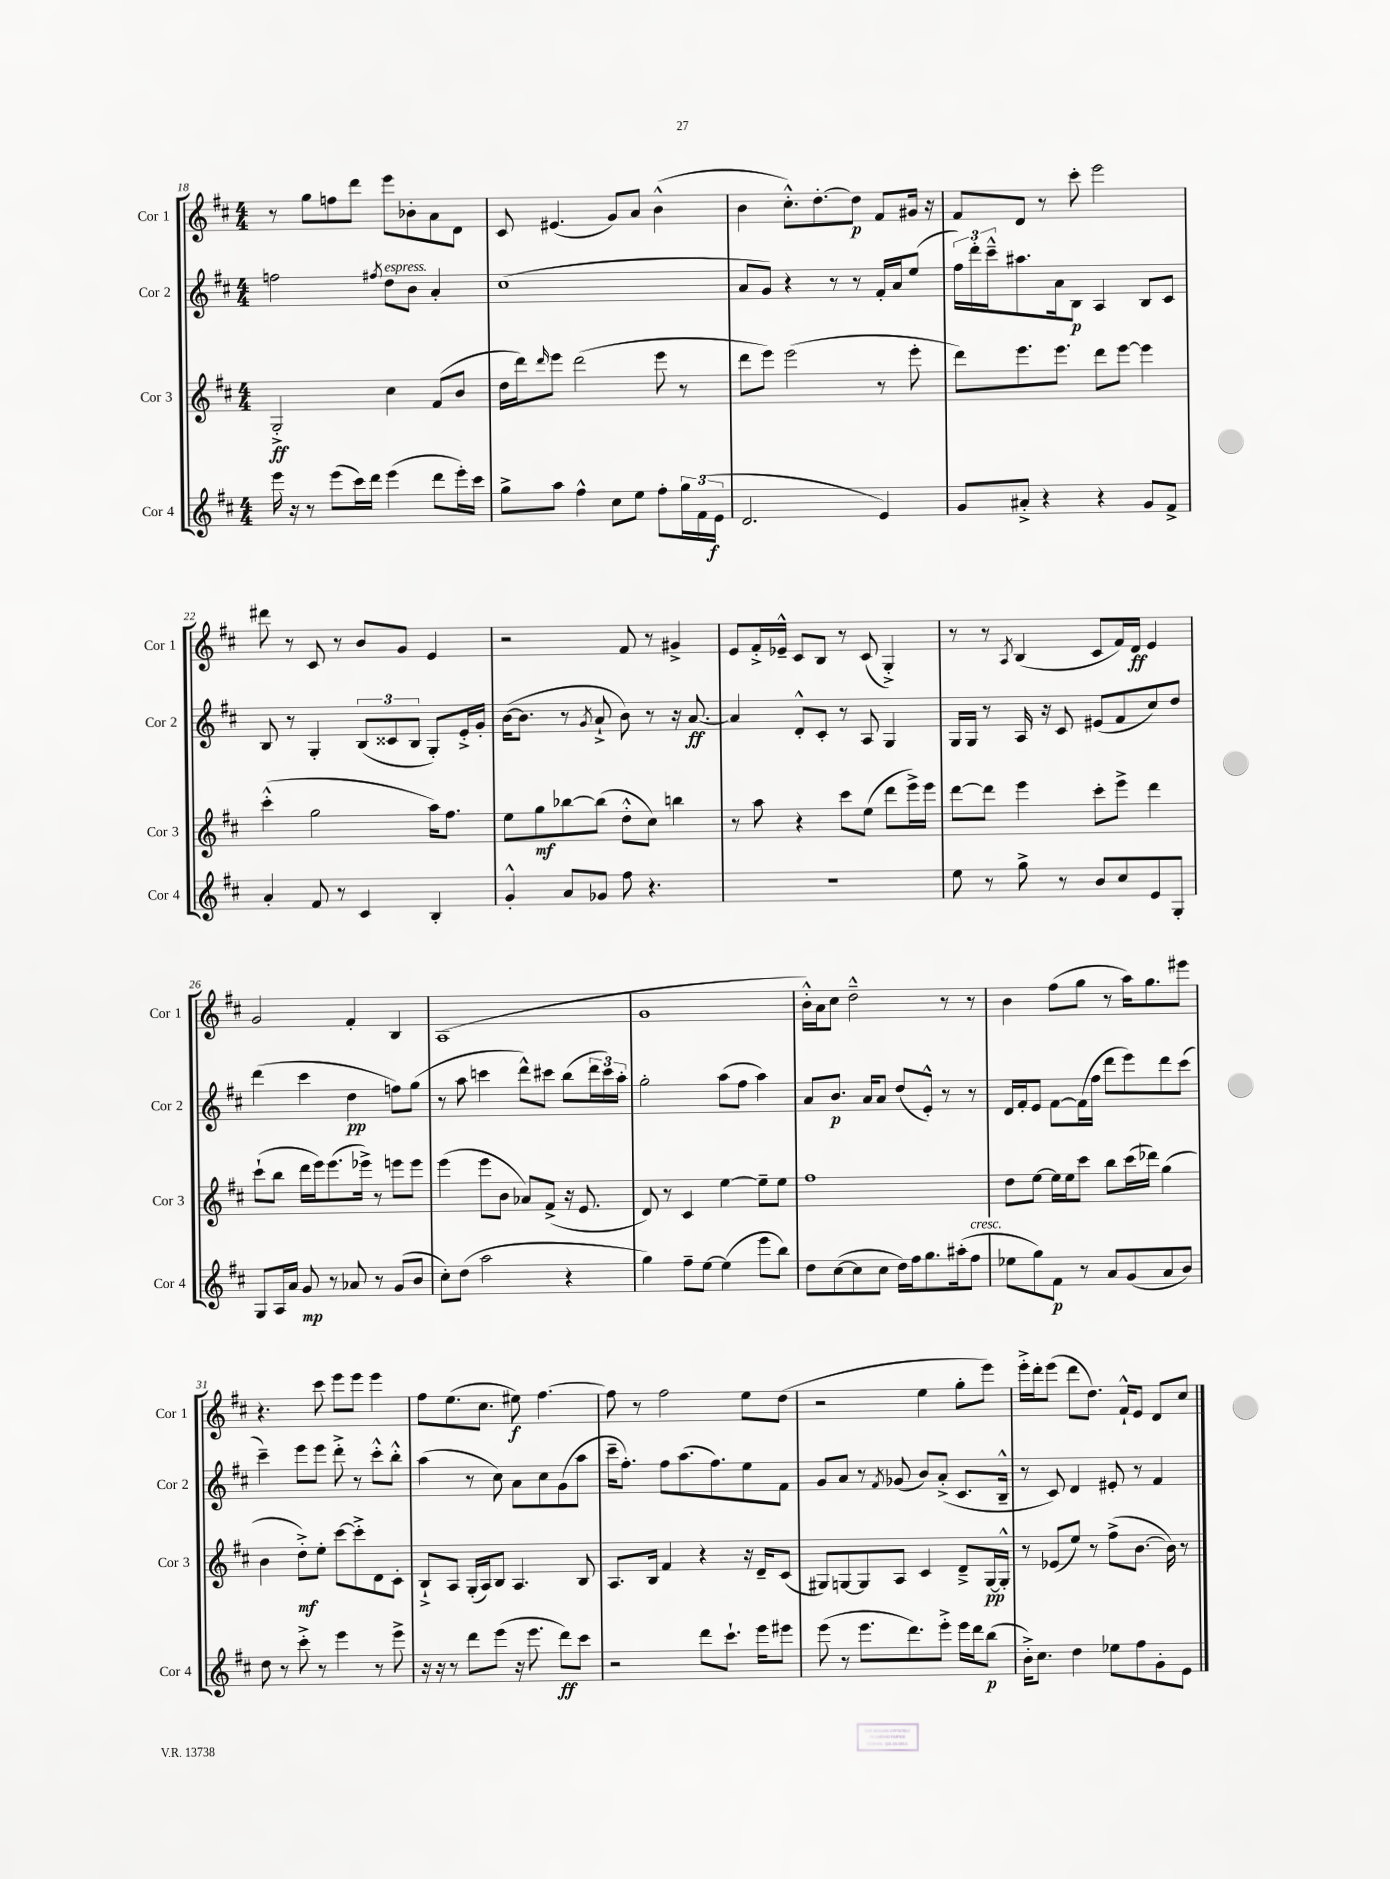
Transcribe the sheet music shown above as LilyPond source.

<<
\new StaffGroup <<
\new Staff = "s0" \with { instrumentName = "Cor 1" shortInstrumentName = "Cor 1" } {
    \clef treble \key d \major \numericTimeSignature \time 4/4
    r8 g''8 f''8 d'''8 e'''8 bes'8-. a'8 d'8 |
    cis'8 eis'4.( g'8) a'8 b'4-^( |
    b'4 cis''8.-.-^) d''8.~-. d''8\p fis'8 gis'16 r16 |
    fis'8 d'8 r8 cis'''8-. e'''2 |
    dis'''8 r8 cis'8 r8 b'8 g'8 e'4 |
    r2 fis'8 r8 gis'4-> |
    e'8 fis'16-.-> ees'16---^ cis'8 b8 r8 cis'8( g4-.->) |
    r8 r8 \acciaccatura { a8 } b4( cis'8 fis'16) d'16\ff e'4 |
    g'2 fis'4-. b4 |
    a1( |
    g'1 |
    b'16-.-^) a'16 cis''8 d''2---^ r8 r8 |
    b'4 fis''8( g''8 r8 a''16) g''8. eis'''8 |
    r4. cis'''8 e'''8 e'''8 e'''4 |
    fis''8 e''8.( cis''8. eis''8\f) fis''4.~ |
    fis''8 r8 fis''2 e''8 d''8( |
    r2 e''4 g''8-. e'''8) |
    e'''16-.-> d'''16-. e'''8( d'''8 d''8.) fis'16-!-^ e'8 d'8 cis''8 \bar "|." |
}
\new Staff = "s1" \with { instrumentName = "Cor 2" shortInstrumentName = "Cor 2" } {
    \clef treble \key d \major \numericTimeSignature \time 4/4
    f''2 \acciaccatura { fis''8 } d''8^\markup { \italic "espress." } b'8 a'4-. |
    cis''1( |
    a'8 g'8) r4 r8 r8 fis'16-. a'16 e''8( |
    \tuplet 3/2 { fis''16) d'''16-. cis'''16---^ } ais''8. a'16 b8\p a4 b8 cis'8 |
    b8 r8 g4-. \tuplet 3/2 { b8( cisis'8 b8 } g8-.) e'16-.-> g'16-. |
    b'16~( b'8. r8 \acciaccatura { g'8 } a'8-!-> b'8) r8 r16 a'8.~\ff |
    a'4 d'8-.-^ cis'8-. r8 a8 g4 |
    g16 g16 r8 a16 r16 cis'8 eis'8( fis'8 cis''8) d''8 |
    d'''4( cis'''4 d''4\pp f''8) g''8( |
    r8 a''8 c'''4 d'''8-^) cis'''8 b''8( \tuplet 3/2 { d'''16 cis'''16) a''16-. } |
    g''2-. a''8( fis''8 a''4) |
    a'8 b'8.\p a'16 a'8 d''8( e'8-.-^) r8 r8 |
    d'16 fis'16-. e'8 fis'8~ fis'16( fis''16 d'''8 e'''8) d'''8 cis'''8( |
    cis'''4--) e'''8 e'''8 d'''8-.-> r8 cis'''8-.-^ b''8-.-^ |
    a''4( r8 cis''8) a'8 cis''8 g'8( a''8 |
    cis'''16-- fis''8.-.) fis''8 a''8.( fis''8.) e''8 fis'8 |
    g'8 a'8 r8 \acciaccatura { fis'8 } ges'8( b'8) a'8-.->( cis'8. b16---^ |
    r8 cis'8) d'4 eis'8-. r8 fis'4 \bar "|." |
}
\new Staff = "s2" \with { instrumentName = "Cor 3" shortInstrumentName = "Cor 3" } {
    \clef treble \key d \major \numericTimeSignature \time 4/4
    g2-.->\ff cis''4 fis'8( b'8 |
    d''16 d'''16) \grace { d'''16 } e'''8 d'''2( e'''8 r8 |
    d'''8 e'''8) e'''2( r8 e'''8-. |
    d'''8) e'''8. e'''8. d'''8 e'''8~ e'''4 |
    cis'''4-.-^( g''2 a''16) fis''8. |
    e''8 g''8\mf bes''8~ bes''8( d''8-.-^ cis''8) b''4 |
    r8 a''8 r4 cis'''8 e''8( d'''8 e'''16->) e'''16 |
    d'''8~ d'''8 e'''4 cis'''8-. e'''8-> d'''4 |
    cis'''8-!( b''8 d'''16 e'''16) e'''8.( ees'''16->) r8 e'''8 e'''8 |
    e'''4( e'''8 b'8 aes'8) fis'8->( r16 e'8. |
    d'8) r8 cis'4 e''4~ e''8-- e''8 |
    fis''1 |
    d''8 e''8~ e''16 e''16 cis'''8 b''8 cis'''16( des'''16) g''4( |
    b'4 d''8-.->\mf) e''8-. cis'''8~ cis'''8-.-> d'8 cis'8-. |
    b8-!-> a8 g16-.( a16) b8 a4. b8 |
    a8. b16 fis'4 r4 r16 d'16-- cis'8( |
    gis8) g8~ g8 a8 cis'4 d'8---> g16~\pp g16-.-^ |
    r8 ees'8( e''8) r8 fis''8->( b'8.~ b'16) r8 \bar "|." |
}
\new Staff = "s3" \with { instrumentName = "Cor 4" shortInstrumentName = "Cor 4" } {
    \clef treble \key d \major \numericTimeSignature \time 4/4
    e'''16 r16 r8 e'''8( cis'''16) d'''16 e'''4( d'''8 e'''16-.) cis'''16 |
    g''8-> a''8 fis''4-^ cis''8 e''8 fis''8-. \tuplet 3/2 { g''16 fis'16( e'16\f } |
    d'2. e'4) |
    g'8 ais'8-.-> r4 r4 g'8 fis'8-> |
    a'4-. fis'8 r8 cis'4 b4-. |
    g'4-.-^ a'8 ges'8 fis''8 r4. |
    R1 |
    e''8 r8 g''8-> r8 b'8 cis''8 e'8 g8-. |
    g8 a16 a'16 g'8\mp r8 aes'8 r8 g'8( b'8 |
    cis''8-.) d''8( a''2 r4 |
    g''4) fis''8-- e''8~ e''4( e'''8 b''8) |
    d''8 cis''8~( cis''8 cis''8 d''16) fis''16 g''8. ais''16-.( fis''8^\markup { \italic "cresc." } |
    ees''8 g''8) fis'8\p r8 a'8 g'8( a'8 b'8) |
    d''8 r8 cis'''8-.-> r8 e'''4 r8 e'''8-> |
    r16 r16 r8 d'''8 e'''8( r16 e'''8. d'''8\ff) cis'''8 |
    r2 d'''8 cis'''8.-! e'''16 eis'''8 |
    e'''8( r8 e'''8. d'''8.) e'''8-.-> e'''16 d'''16 b''8\p( |
    b'16-.->) cis''8. d''4 ees''8 fis''8 g'8-. e'8 \bar "|." |
}
>>
>>
\layout { \context { \Score currentBarNumber = #18 } }
